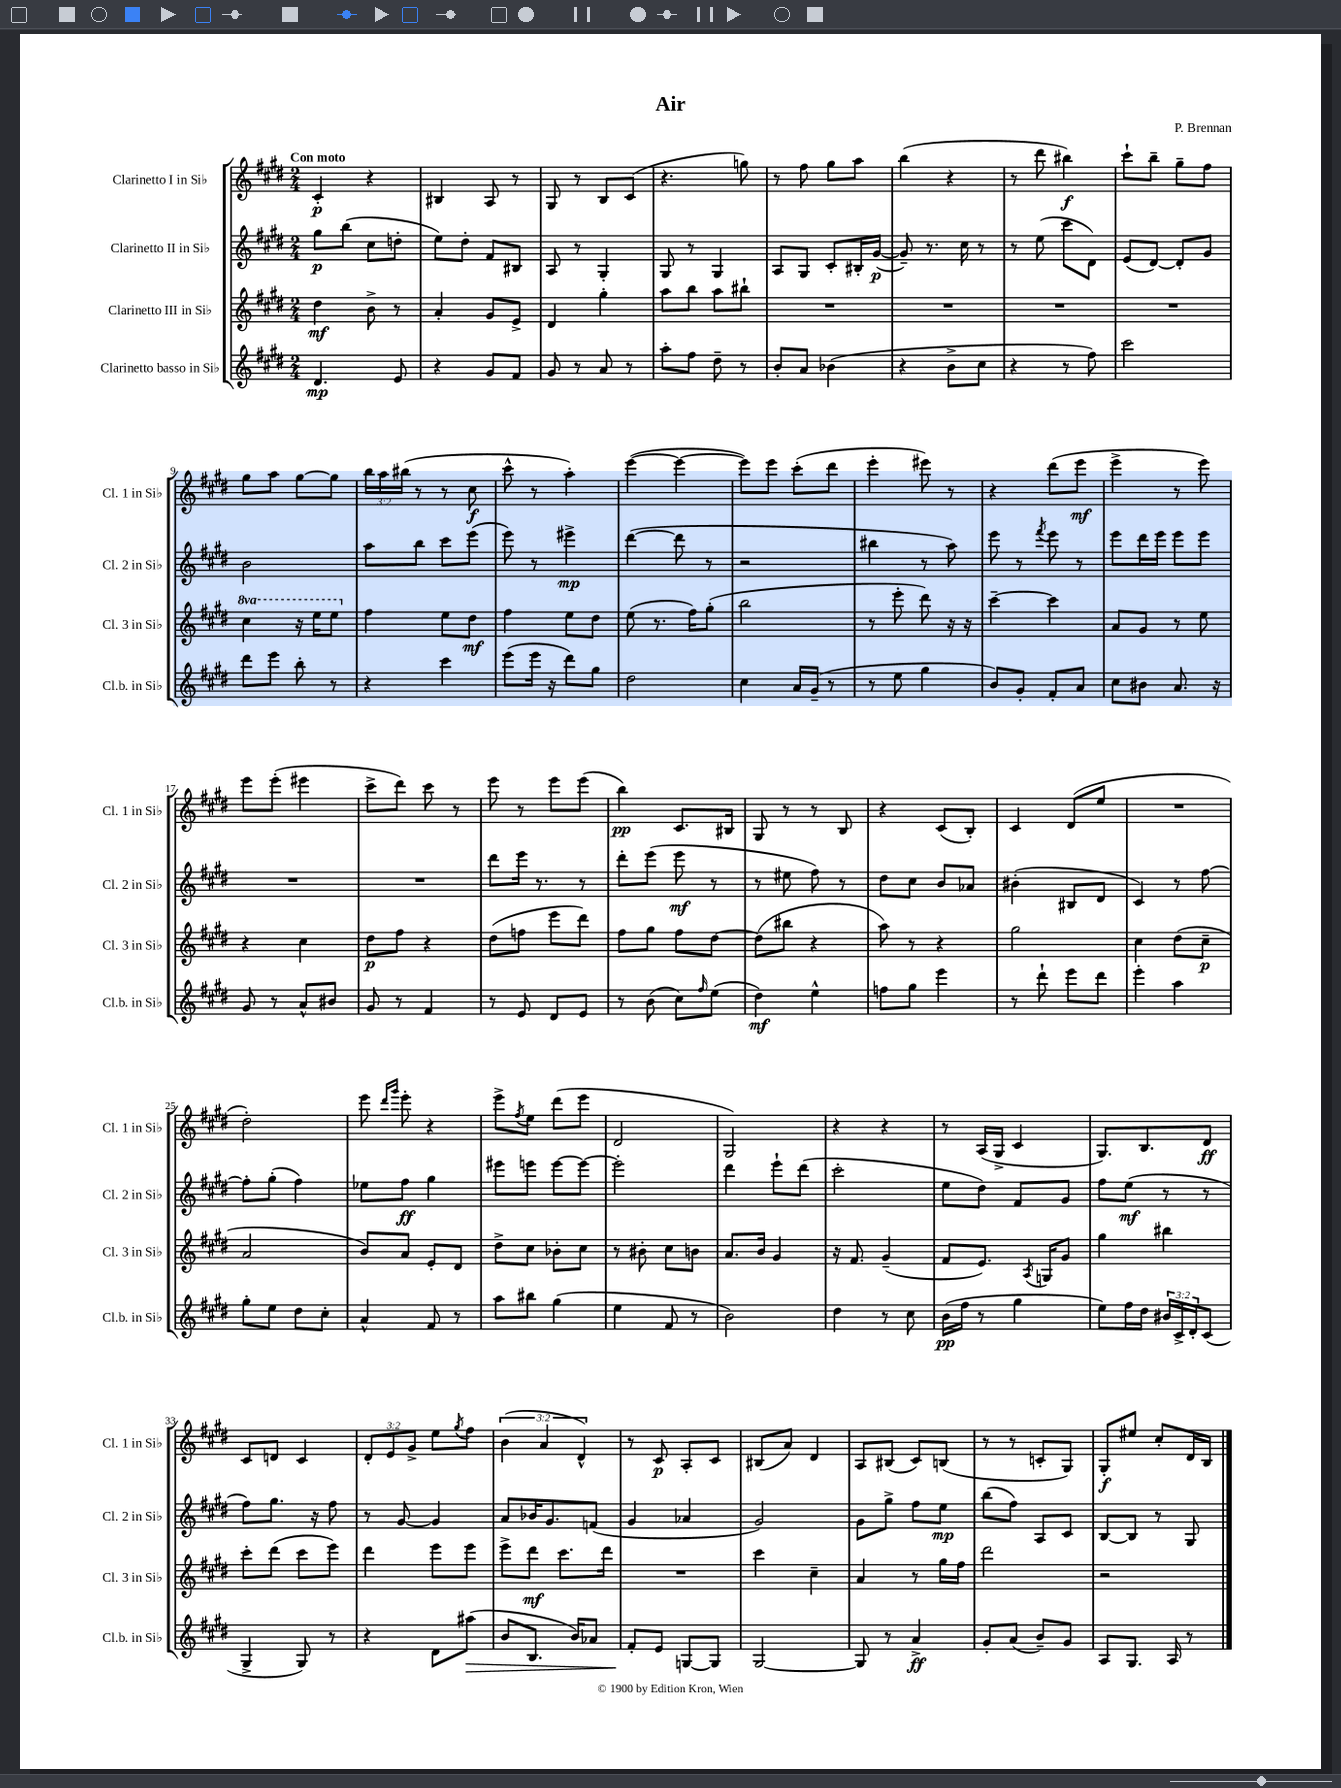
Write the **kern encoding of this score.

**kern	**dynam	**kern	**dynam	**kern	**dynam	**kern	**dynam
*part4	*part4	*part3	*part3	*part2	*part2	*part1	*part1
*staff4	*staff4	*staff3	*staff3	*staff2	*staff2	*staff1	*staff1
*I"Clarinetto basso in Si♭	*	*I"Clarinetto III in Si♭	*	*I"Clarinetto II in Si♭	*	*I"Clarinetto I in Si♭	*
*I'Cl.b. in Si♭	*	*I'Cl. 3 in Si♭	*	*I'Cl. 2 in Si♭	*	*I'Cl. 1 in Si♭	*
*clefG2	*	*clefG2	*	*clefG2	*	*clefG2	*
*k[f#c#g#d#]	*	*k[f#c#g#d#]	*	*k[f#c#g#d#]	*	*k[f#c#g#d#]	*
*M2/4	*	*M2/4	*	*M2/4	*	*M2/4	*
=1	=1	=1	=1	=1	=1	=1	=1
!	!	!	!	!	!	!LO:TX:a:B:t=Con moto	!
4.d#/	mp	4dd#\	mf	8gg#\L	p	4c#'/	p
.	.	.	.	(8bb\J	.	.	.
.	.	8b^\	.	8cc#\L	.	4r	.
8e/	.	8r	.	8ddn'\J	.	.	.
=2	=2	=2	=2	=2	=2	=2	=2
4r	.	4a'/	.	8ee\L)	.	4B#X/	.
.	.	.	.	8dd#'\J	.	.	.
8g#/L	.	8g#/L	.	8f#/L	.	8A/	.
8f#/J	.	8e^/J	.	8B#X/J	.	8r	.
=3	=3	=3	=3	=3	=3	=3	=3
8g#/	.	4d#/	.	8A/	.	8G#/	.
8r	.	.	.	8r	.	8r	.
8a/	.	4gg#'\	.	4G#'/	.	8B/L	.
8r	.	.	.	.	.	(8c#/J	.
=4	=4	=4	=4	=4	=4	=4	=4
8aa'\L	.	8aa\L	.	8G#/	.	4.r	.
8ff#\J	.	8bb\J	.	8r	.	.	.
8dd#~\	.	8aa\L	.	4G#/	.	.	.
8r	.	8bb#X`\J	.	.	.	8ggn\)	.
=5	=5	=5	=5	=5	=5	=5	=5
8b'/L	.	2r	.	8A/L	.	8r	.
8a/J	.	.	.	8G#/J	.	8ff#\	.
(4b-X\	.	.	.	8c#'/L	.	8gg#\L	.
.	.	.	.	16B#X'/L	.	8aa\J	.
.	.	.	.	([16g#/JJ	p	.	.
=6	=6	=6	=6	=6	=6	=6	=6
4r	.	2r	.	8g#~/])	.	(4bb\	.
.	.	.	.	8.r	.	.	.
8b^\L	.	.	.	.	.	4r	.
.	.	.	.	16cc#\	.	.	.
8cc#\J	.	.	.	8r	.	.	.
=7	=7	=7	=7	=7	=7	=7	=7
4r	.	2r	.	8r	.	8r	.
.	.	.	.	(8ee\	.	8ddd#\	.
8r	.	.	.	8ccc#\L	.	4bb#X\)	f
8ff#\)	.	.	.	8d#\J)	.	.	.
=8	=8	=8	=8	=8	=8	=8	=8
2ccc#\	.	2r	.	(8e/L	.	8ccc#`\L	.
.	.	.	.	[8d#/J)	.	8bb~\J	.
.	.	.	.	8d#'/L]	.	8gg#~\L	.
.	.	.	.	8g#/J	.	8ff#\J	.
!!LO:LB:g=z
=9	=9	=9	=9	=9	=9	=9	=9
*	*	*8va	*	*	*	*	*
8ddd#\L	.	4ccc#\	.	2b\	.	8gg#\L	.
8eee\J	.	.	.	.	.	8aa\J	.
8bb'\	.	16r	.	.	.	[8gg#\L	.
.	.	16eee\KL	.	.	.	.	.
8r	.	8eee\J	.	.	.	8gg#\J]	.
=10	=10	=10	=10	=10	=10	=10	=10
*	*	*X8va	*	*	*	*	*
4r	.	4ff#\	.	8aa\L	.	24bb\LL	.
.	.	.	.	.	.	24aa\	.
.	.	.	.	.	.	(24bb#X\JJ	.
.	.	.	.	8bb\J	.	8r	.
4ccc#\	.	8ee\L	.	8ccc#\L	.	8r	.
.	.	8dd#\J	mf	(8eee\J	.	8cc#\	f
=11	=11	=11	=11	=11	=11	=11	=11
(8eee\L	.	4ff#\	.	8eee\)	.	8ccc#^^\	.
16eee\Jk	.	.	.	8r	.	8r	.
16r	.	.	.	.	.	.	.
8ddd#\L)	.	8ee\L	.	4eee#X^\	mp	4aa'\)	.
8gg#\J	.	8dd#\J	.	.	.	.	.
=12	=12	=12	=12	=12	=12	=12	=12
2dd#\	.	(8ee\	.	([4ddd#\	.	([4eee\	.
.	.	8.r	.	.	.	.	.
.	.	.	.	8ddd#\]	.	4eee\_	.
.	.	16ff#\KL)	.	.	.	.	.
.	.	(8gg#'\J	.	8r	.	.	.
=13	=13	=13	=13	=13	=13	=13	=13
4cc#\	.	2bb\	.	2r	.	8eee\L])	.
.	.	.	.	.	.	8eee\J	.
16a/LL	.	.	.	.	.	(8ccc#'\L	.
(16g#~/JJ	.	.	.	.	.	.	.
8r	.	.	.	.	.	8ddd#\J	.
=14	=14	=14	=14	=14	=14	=14	=14
8r	.	8r	.	4bb#X\	.	4eee'\	.
8ee\	.	8eee'\	.	.	.	.	.
4gg#\	.	8ddd#\)	.	8r	.	8eee#X\)	.
.	.	16r	.	8aa\)	.	8r	.
.	.	16r	.	.	.	.	.
=15	=15	=15	=15	=15	=15	=15	=15
8b/L)	.	[4ccc#~\	.	8eee\	.	4r	.
8g#'/J	.	.	.	8r	.	.	.
.	.	.	.	8qfff#/	.	.	.
8f#'/L	.	4ccc#\]	.	8eee\	.	(8ddd#\L	.
8a/J	.	.	.	8r	.	8eee\J	mf
=16	=16	=16	=16	=16	=16	=16	=16
8cc#\L	.	8a/L	.	8eee\L	.	4eee^\	.
8b#X\J	.	8g#/J	.	16ddd#\L	.	.	.
.	.	.	.	16eee\JJ	.	.	.
8.a/	.	8r	.	8eee\L	.	8r	.
.	.	8ee\	.	8eee\J	.	8eee\)	.
16r	.	.	.	.	.	.	.
!!LO:LB:g=z
=17	=17	=17	=17	=17	=17	=17	=17
8g#/	.	4r	.	2r	.	8eee\L	.
8r	.	.	.	.	.	(8eee'\J	.
8a^^/L	.	4cc#\	.	.	.	4eee#X\	.
8b#X/J	.	.	.	.	.	.	.
=18	=18	=18	=18	=18	=18	=18	=18
8g#/	.	8dd#\L	p	2r	.	8ccc#^\L	.
8r	.	8ff#\J	.	.	.	8ddd#\J)	.
4f#/	.	4r	.	.	.	8ccc#\	.
.	.	.	.	.	.	8r	.
=19	=19	=19	=19	=19	=19	=19	=19
8r	.	(8dd#\L	.	8ddd#\L	.	8eee\	.
8e/	.	8ffn\J	.	16eee\Jk	.	8r	.
.	.	.	.	8.r	.	.	.
8d#/L	.	8eee\L	.	.	.	8eee\L	.
8e/J	.	8ddd#\J)	.	8r	.	(8eee\J	.
=20	=20	=20	=20	=20	=20	=20	=20
8r	.	8ff#\L	.	8ddd#'\L	.	4bb\)	pp
(8b\	.	8gg#\J	.	(8eee\J	.	.	.
8cc#\L)	.	8ff#\L	.	8eee\	mf	8.c#/L	.
16qqff#/	.	.	.	.	.	.	.
(8ee\J	.	[8dd#\J	.	8r	.	.	.
.	.	.	.	.	.	16B#X/Jk	.
=21	=21	=21	=21	=21	=21	=21	=21
4dd#\)	mf	(8dd#\L]	.	8r	.	8G#/	.
.	.	8bb#X\J	.	8ee#X\	.	8r	.
4ee^^\	.	4r	.	8ff#\)	.	8r	.
.	.	.	.	8r	.	8B/	.
=22	=22	=22	=22	=22	=22	=22	=22
8ffn\L	.	8aa\)	.	8dd#\L	.	4r	.
8gg#\J	.	8r	.	8cc#\J	.	.	.
4eee\	.	4r	.	8b/L	.	(8c#/L	.
.	.	.	.	8a-X/J	.	8B'/J)	.
=23	=23	=23	=23	=23	=23	=23	=23
8r	.	2gg#\	.	(4b#X'\	.	4c#/	.
8ddd#`\	.	.	.	.	.	.	.
8eee\L	.	.	.	8B#X/L	.	(8d#/L	.
8ddd#\J	.	.	.	8d#/J	.	8ee/J	.
=24	=24	=24	=24	=24	=24	=24	=24
4eee'\	.	4cc#\	.	4c#/)	.	2r	.
4aa\	.	(8dd#\L	.	8r	.	.	.
.	.	8cc#~\J	p	[8ff#\	.	.	.
!!LO:LB:g=z
=25	=25	=25	=25	=25	=25	=25	=25
8gg#'\L	.	2a/	.	8ff#'\L]	.	2dd#'\)	.
8ee\J	.	.	.	(8gg#'\J	.	.	.
8dd#\L	.	.	.	4ff#\)	.	.	.
8cc#'\J	.	.	.	.	.	.	.
=26	=26	=26	=26	=26	=26	=26	=26
4a^^/	.	8b/L)	.	8ee-X\L	.	8eee\	.
.	.	.	.	.	.	16qqddd#/LL	.
.	.	.	.	.	.	16qqggg#/JJ	.
.	.	8a/J	.	8ff#\J	ff	8eee'\	.
8f#/	.	8e'/L	.	4gg#\	.	4r	.
8r	.	8d#/J	.	.	.	.	.
=27	=27	=27	=27	=27	=27	=27	=27
8aa\L	.	8dd#^\L	.	8eee#X\L	.	8eee^\L	.
.	.	.	.	.	.	8qff#/	.
8bb#X\J	.	8cc#\J	.	8eeen\J	.	8ee\J	.
(4gg#\	.	8b-X'\L	.	[8eee\L	.	(8ddd#\L	.
.	.	8cc#\J	.	8eee\J_	.	8eee\J	.
=28	=28	=28	=28	=28	=28	=28	=28
4ee\	.	8r	.	2eee'\]	.	2d#/	.
.	.	8b#X'\	.	.	.	.	.
8f#/	.	8cc#\L	.	.	.	.	.
8r	.	8bn\J	.	.	.	.	.
=29	=29	=29	=29	=29	=29	=29	=29
2b\)	.	8.a/L	.	4ddd#\	.	2G#/)	.
.	.	16b/Jk	.	.	.	.	.
.	.	4g#/	.	8eee`\L	.	.	.
.	.	.	.	(8ddd#\J	.	.	.
=30	=30	=30	=30	=30	=30	=30	=30
4dd#\	.	16r	.	2ccc#'\	.	4r	.
.	.	8.f#/	.	.	.	.	.
8r	.	(4g#~/	.	.	.	4r	.
8cc#\	.	.	.	.	.	.	.
=31	=31	=31	=31	=31	=31	=31	=31
(16b\LL	pp	8f#/L	.	8ee\L	.	8r	.
16ff#\JJ	.	.	.	.	.	.	.
8r	.	8.e/J)	.	8dd#\J)	.	(16A/LL	.
.	.	.	.	.	.	16G#^/JJ	.
4gg#\	.	.	.	8f#/L	.	4c#/	.
.	.	8qA/	.	.	.	.	.
.	.	16Gn/KL	.	.	.	.	.
.	.	8g#/J	.	8g#/J	.	.	.
=32	=32	=32	=32	=32	=32	=32	=32
8ee\L)	.	4gg#\	.	8ff#\L	.	8.G#/L)	.
16ff#\L	.	.	.	(8ee\J	mf	.	.
16dd#\JJ	.	.	.	.	.	8.B/	.
24b#X/LL	.	4bb#X\	.	8r	.	.	.
24c#^/	.	.	.	.	.	.	.
24d#'/J	.	.	.	.	.	.	.
(8c#/J	.	.	.	8r	.	8d#/J	ff
!!LO:LB:g=z
=33	=33	=33	=33	=33	=33	=33	=33
4G#^/	.	8ccc#'\L	.	8ff#\L)	.	8c#/L	.
.	.	(8ddd#\J	.	8.gg#\J	.	8dn/J	.
8G#/)	.	8ccc#\L	.	.	.	4c#/	.
.	.	.	.	16r	.	.	.
8r	.	8eee\J)	.	8ff#\	.	.	.
=34	=34	=34	=34	=34	=34	=34	=34
4r	.	4ddd#\	.	8r	.	12d#'/L	.
.	.	.	.	.	.	12e/	.
.	.	.	.	[8g#/	.	.	.
.	.	.	.	.	.	12g#^/J	.
8d#\L	.	8eee\L	.	4g#/]	.	8ee\L	.
.	.	.	.	.	.	8qgg#/	.
!	!LO:HP:b	!	!	!	!	!	!
(8aa#X\J	>	8eee\J	.	.	.	8ff#\J	.
=35	=35	=35	=35	=35	=35	=35	=35
8b/L	.	8eee^\L	.	8a/L	.	(6b\	.
8.B/J	.	8ddd#\J	mf	16b-X/K	.	.	.
.	.	.	.	.	.	6a/	.
.	.	.	.	8.g#/	.	.	.
.	.	8.ccc#\L	.	.	.	.	.
16b/KL)	.	.	.	.	.	.	.
.	.	.	.	.	.	6d#^^/)	.
8a-X/J	.	.	.	(8fn/J	.	.	.
.	.	16ddd#\Jk	.	.	.	.	.
=36	=36	=36	=36	=36	=36	=36	=36
8f#'/L	.	2r	.	4g#/	.	8r	.
8e/J	]	.	.	.	.	8c#/	p
[8Gn/L	.	.	.	4a-X/	.	8A'/L	.
8G/J]	.	.	.	.	.	8c#/J	.
=37	=37	=37	=37	=37	=37	=37	=37
[2G#/	.	4ccc#\	.	2g#/)	.	(8B#X/L	.
.	.	.	.	.	.	8a/J)	.
.	.	4cc#~\	.	.	.	4d#/	.
=38	=38	=38	=38	=38	=38	=38	=38
8G#/]	.	4a/	.	8g#\L	.	8A/L	.
8r	.	.	.	8gg#^\J	.	(8B#X/J	.
4a^/	ff	8r	.	8ff#\L	.	8c#/L)	.
.	.	16gg#\LL	.	8ee\J	mp	(8Bn/J	.
.	.	16ff#\JJ	.	.	.	.	.
=39	=39	=39	=39	=39	=39	=39	=39
8g#'/L	.	2ddd#\	.	(8bb\L	.	8r	.
(8a/J	.	.	.	8ff#\J)	.	8r	.
8b~/L)	.	.	.	8A/L	.	8cn'/L	.
8g#/J	.	.	.	8c#/J	.	8G#/J)	.
=40	=40	=40	=40	=40	=40	=40	=40
8A/L	.	2r	.	[8B/L	.	8G#'/L	f
8.G#/J	.	.	.	8B/J]	.	8ee#X/J	.
.	.	.	.	8r	.	8cc#'/L	.
16A/	.	.	.	.	.	.	.
8r	.	.	.	8G#/	.	16d#/L	.
.	.	.	.	.	.	16B/JJ	.
==	==	==	==	==	==	==	==
*-	*-	*-	*-	*-	*-	*-	*-
